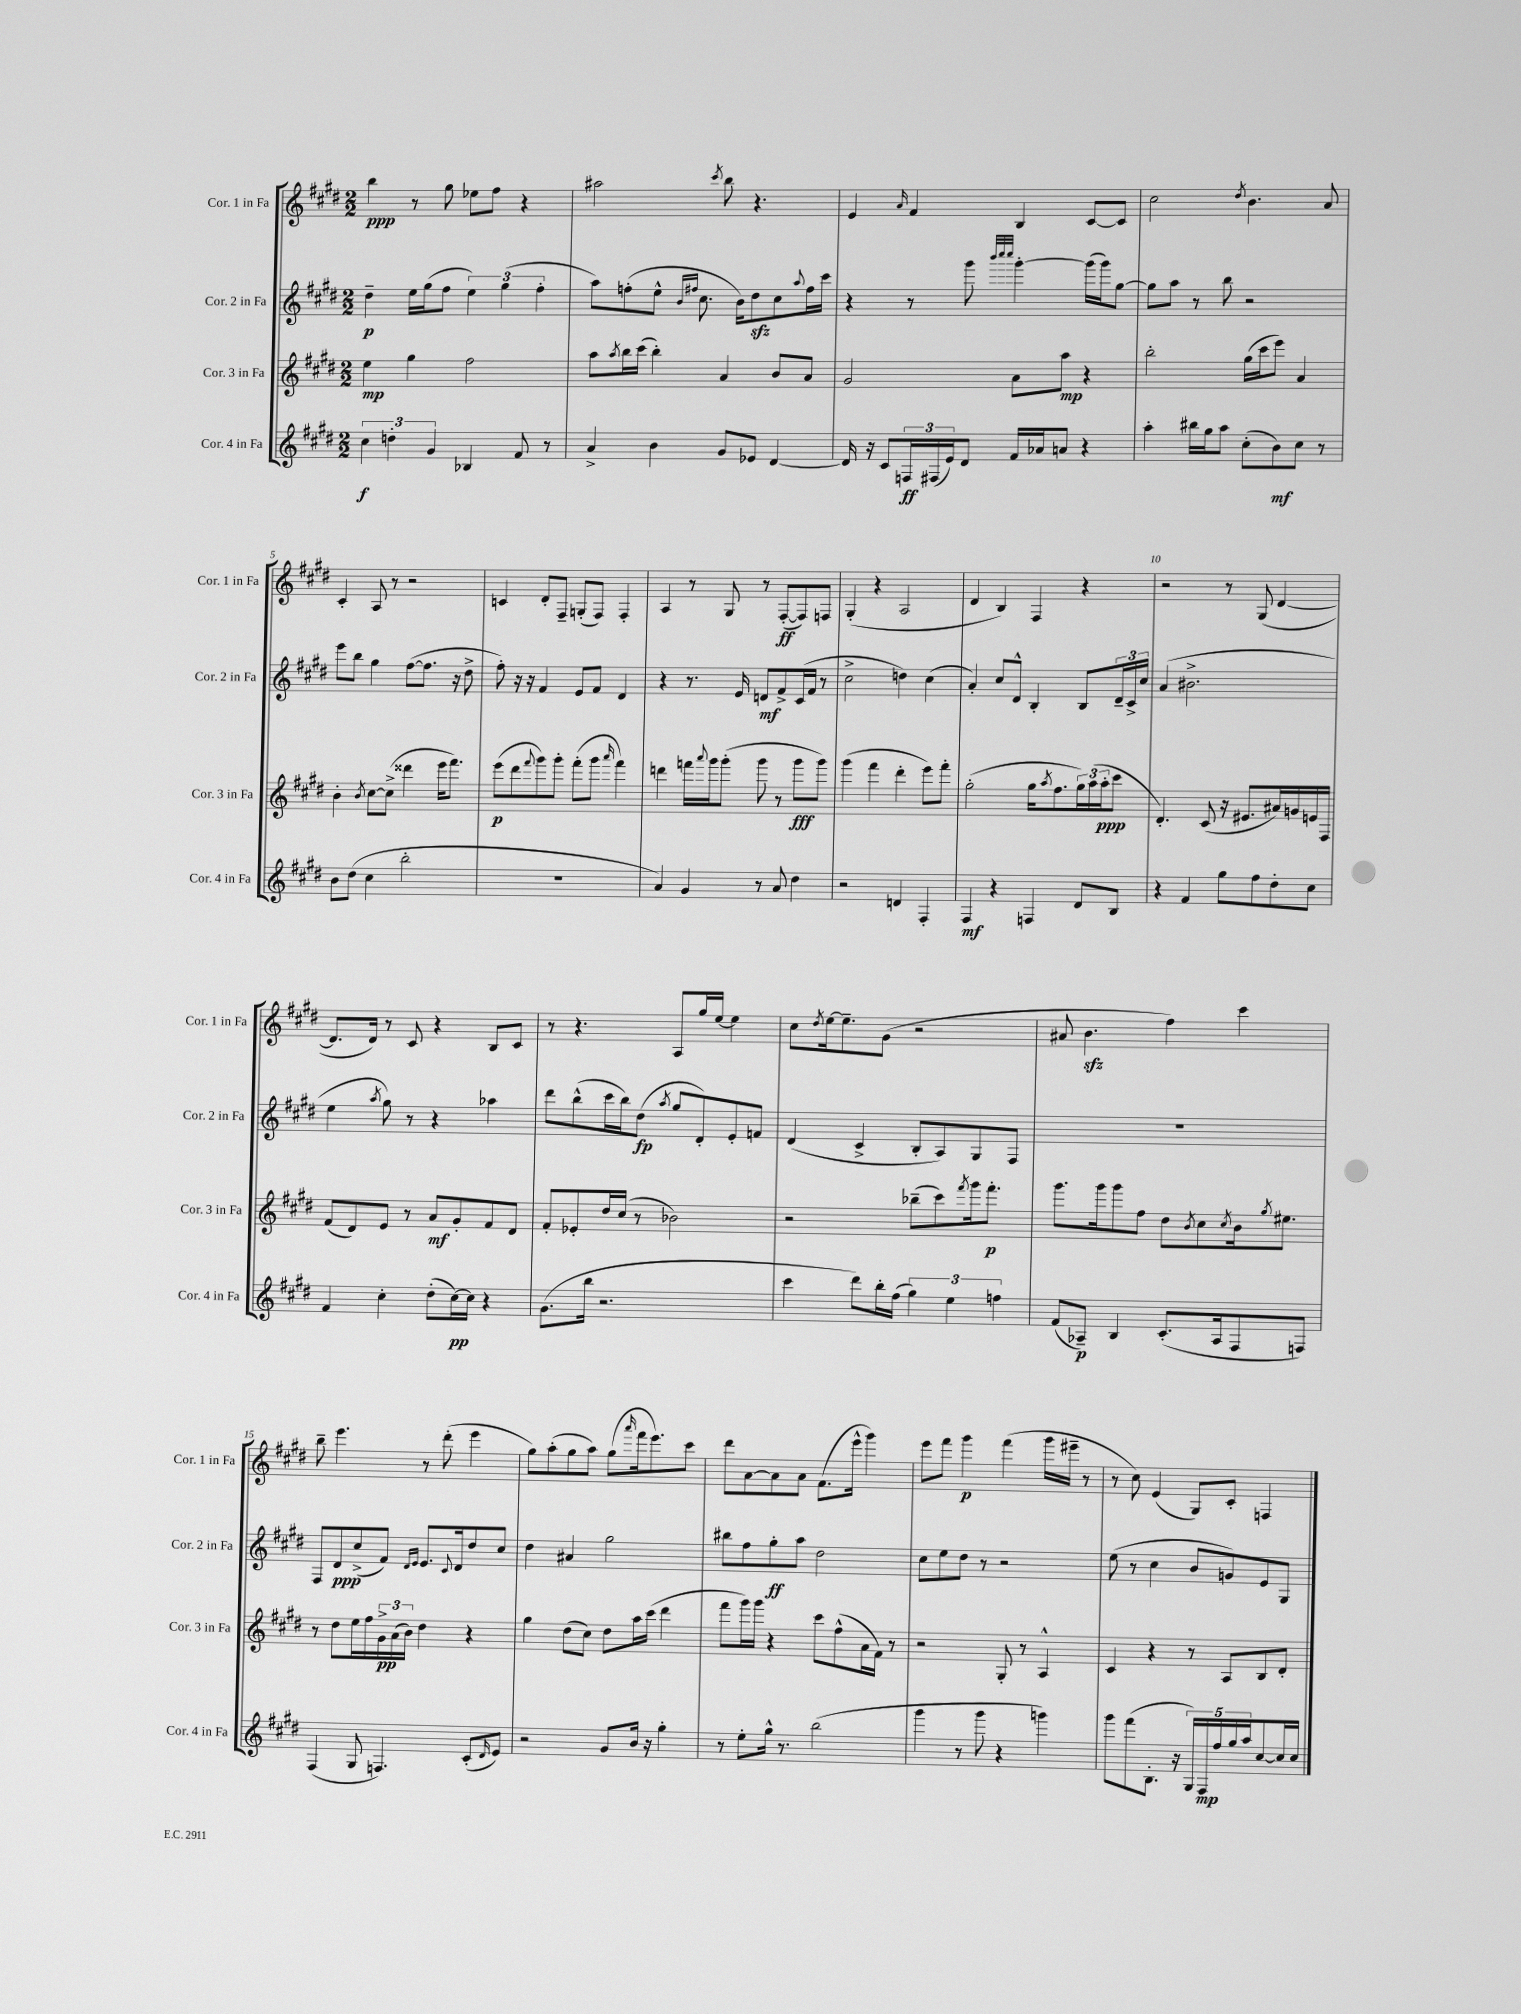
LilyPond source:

<<
\new StaffGroup <<
\new Staff = "s0" \with { instrumentName = "Cor. 1 in Fa" shortInstrumentName = "Cor. 1 in Fa" } {
    \clef treble \key e \major \numericTimeSignature \time 2/2
    b''4\ppp r8 gis''8 ees''8 fis''8 r4 |
    ais''2 \acciaccatura { cis'''8 } b''8 r4. |
    e'4 \grace { a'16 } fis'4 b4 cis'8~ cis'8 |
    cis''2 \acciaccatura { dis''8 } b'4. a'8 |
    cis'4-. a8 r8 r2 |
    c'4 dis'8-. fis8-- g8-.( fis8) fis4-. |
    a4 r8 gis8 r8 fis8~-.\ff( fis8) f8 |
    gis4-.( r4 a2 |
    dis'4 b4) fis4 r4 |
    r2 r8 gis8( dis'4~ |
    dis'8. dis'16) r8 cis'8 r4 b8 cis'8 |
    r8 r4. a8 gis''16 e''16~ e''4 |
    cis''8 \acciaccatura { dis''8 } e''16~ e''8.-- gis'8( r2 |
    ais'8 b'4.\sfz fis''4) cis'''4 |
    b''8-- e'''4. r8 dis'''8-.( e'''4 |
    gis''8) a''8-.( gis''8 a''8) gis''8( \grace { a'''16 } fis'''16 e'''8.) cis'''8 |
    dis'''8 a'8~ a'8 a'8 fis'8.( e'''16-^ gis'''4) |
    e'''8 fis'''8 gis'''4\p fis'''4( gis'''16 eis'''16-- r8 |
    r8 cis''8) e'4( gis8) cis'8-. f4 \bar "|." |
}
\new Staff = "s1" \with { instrumentName = "Cor. 2 in Fa" shortInstrumentName = "Cor. 2 in Fa" } {
    \clef treble \key e \major \numericTimeSignature \time 2/2
    dis''4--\p e''16 gis''16( fis''8 \tuplet 3/2 { e''4) gis''4( fis''4-. } |
    a''8) f''8-.( e''8-^ \grace { b'16 fis''16 } cis''8. b'16) dis''8\sfz cis''8 \appoggiatura { a''8 } fis''16 cis'''16 |
    r4 r8 gis'''8 \grace { b'''32 cis''''32 cis''''32 } gis'''4~-. gis'''16( gis'''16) gis''8~ |
    gis''8 a''8 r8 b''8 r2 |
    e'''8 b''8 gis''4 fis''8~( fis''8. r16 dis''8-> |
    fis''8-.) r16 r16 fis'4 e'8 fis'8 dis'4 |
    r4 r8. e'16 d'8\mf fis'8-> cis'16( fis'16 r8 |
    cis''2-> d''4) cis''4( |
    a'4-.) cis''8 dis'8-^ b4-. b8 \tuplet 3/2 { dis'16-- cis'16-> cis''16 } |
    a'4( bis'2.-> |
    e''4 \acciaccatura { a''8 } gis''8) r8 r4 aes''4 |
    dis'''8 b''8-^( cis'''16 b''16) dis''8\fp( \acciaccatura { a''8 } gis''8 dis'8-.) e'8-. f'8 |
    dis'4( cis'4-> b8-. a8) gis8 fis8 |
    R1 |
    fis8 dis'8\ppp cis''8->( fis'8) \grace { dis'16 e'16 } e'8. \appoggiatura { cis'8 } dis'16 dis''8 cis''8 |
    dis''4 ais'4 gis''2 |
    bis''8 fis''8 gis''8-.\ff a''8 dis''2 |
    cis''8 e''8 dis''8 r8 r2 |
    e''8( r8 cis''4 b'8 g'8) e'8 gis8 \bar "|." |
}
\new Staff = "s2" \with { instrumentName = "Cor. 3 in Fa" shortInstrumentName = "Cor. 3 in Fa" } {
    \clef treble \key e \major \numericTimeSignature \time 2/2
    e''4\mp gis''4 fis''2 |
    a''8 \acciaccatura { a''8 } b''16 cis'''16( b''4-.) a'4 b'8 a'8 |
    gis'2 a'8 a''8\mp r4 |
    b''2-. gis''16( cis'''16 e'''8) a'4 |
    b'4-. \acciaccatura { b'8 } cis''8~ cis''8->( disis'''4 e'''16 fis'''8.) |
    e'''8\p( dis'''8 \appoggiatura { fis'''8 } gis'''8) gis'''8-. fis'''8-.( gis'''8 \grace { a'''16 } fis'''4) |
    d'''4 f'''16 \appoggiatura { a'''8 } gis'''16 gis'''8-.( gis'''8 r8 gis'''8\fff gis'''8) |
    gis'''4( fis'''4 dis'''4-. e'''8) fis'''8-. |
    gis''2-.( gis''16 \acciaccatura { a''8 } fis''8. \tuplet 3/2 { gis''16) a''16( a''16-.\ppp } cis'''8 |
    dis'4.-.) cis'8( r16 eis'8. ais'16) g'16 e'16 fis16 |
    fis'8( dis'8) e'8 r8 a'8\mf gis'8-. fis'8 dis'8 |
    fis'8-. ees'8-. dis''16 cis''16( r8 bes'2) |
    r2 bes''8--( cis'''8) \acciaccatura { fis'''8 } gis'''16 fis'''8.-.\p |
    gis'''8. gis'''16 gis'''8 fis''8 dis''8 \acciaccatura { b'8 } cis''8 \acciaccatura { cis''8 } b'16 \acciaccatura { gis''8 } eis''8. |
    r8 dis''8 e''16 fis''16 \tuplet 3/2 { gis'16->\pp a'16( b'16) } dis''4 r4 |
    gis''4 dis''8( cis''8) dis''8 a''16 cis'''16( dis'''4 |
    fis'''8 gis'''16) gis'''16 r4 cis'''8 fis''8-^( a'16 fis'16) r8 |
    r2 gis8-. r8 a4-^ |
    cis'4 r4 r8 a8 b8 dis'8-. \bar "|." |
}
\new Staff = "s3" \with { instrumentName = "Cor. 4 in Fa" shortInstrumentName = "Cor. 4 in Fa" } {
    \clef treble \key e \major \numericTimeSignature \time 2/2
    \tuplet 3/2 { cis''4\f d''4-. gis'4 } bes4 fis'8 r8 |
    a'4-> b'4 gis'8 ees'8 dis'4~ |
    dis'16 r16 cis'8 \tuplet 3/2 { f16\ff fis16( e'16) } dis'8 fis'16 aes'16 a'8 r4 |
    a''4-. bis''16 gis''16 a''8 cis''8-.( b'8\mf) cis''8 r8 |
    b'8 dis''8( cis''4 b''2-. |
    R1 |
    a'4) gis'4 r8 a'8 dis''4 |
    r2 d'4 fis4-. |
    fis4\mf r4 f4 dis'8 b8 |
    r4 fis'4 gis''8 fis''8 dis''8-. cis''8 |
    fis'4 cis''4-. dis''8-.( cis''16~\pp) cis''16 r4 |
    gis'8.( b''16 r2. |
    cis'''4 dis'''8) b''16-. fis''16( \tuplet 3/2 { gis''4) e''4 f''4 } |
    fis'8( aes8--\p) b4 cis'8.-.( aes16 fis8 f8) |
    fis4( gis8 f4.) cis'8-.( \grace { dis'16 } e'8) |
    r2 gis'8 b'16 r16 gis''4-. |
    r8 e''8-. gis''16-^ r8. b''2( |
    gis'''4 r8 gis'''8 r4 g'''4) |
    gis'''8 fis'''8( b8.-. r16 \tuplet 5/4 { gis16) fis16\mp fis''16 gis''16 a''16 } cis''8~ cis''16 cis''16 \bar "|." |
}
>>
>>
\layout { \context { \Score \override BarNumber.break-visibility = ##(#f #t #t) barNumberVisibility = #(every-nth-bar-number-visible 5) } }
